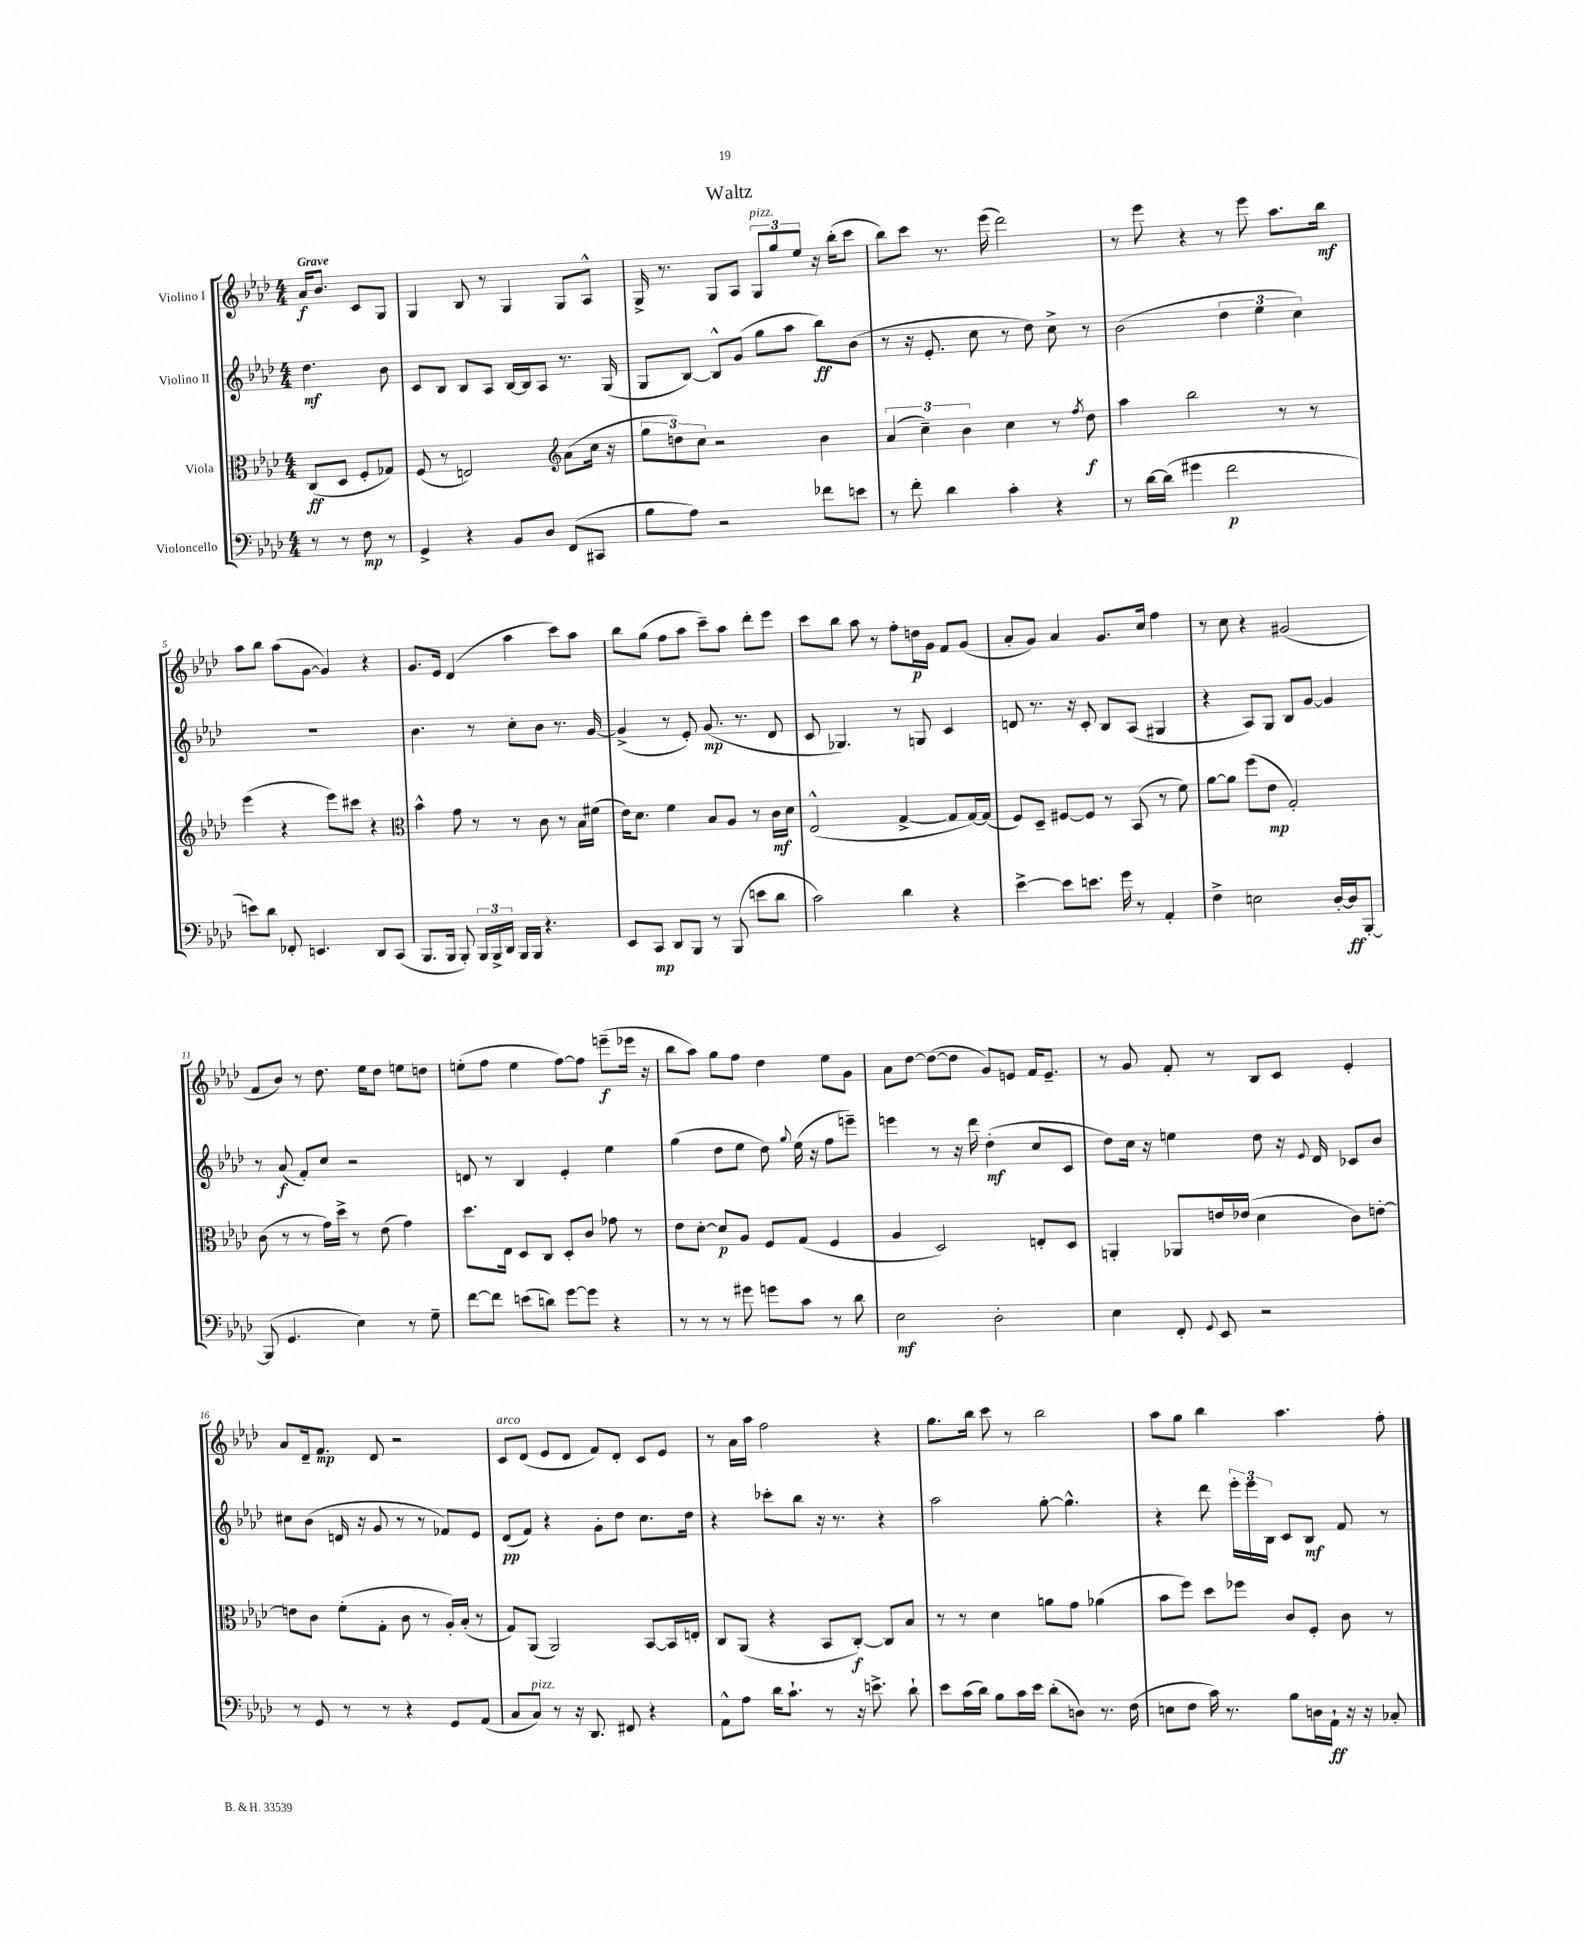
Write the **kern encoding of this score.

**kern	**kern	**kern	**kern
*staff4	*staff3	*staff2	*staff1
*clefF4	*clefC3	*clefG2	*clefG2
*k[b-e-a-d-]	*k[b-e-a-d-]	*k[b-e-a-d-]	*k[b-e-a-d-]
*M4/4	*M4/4	*M4/4	*M4/4
8r	(8C	4.dd-	16a-
.	.	.	8.b-
8r	8D-	.	.
8F	8F'	.	8c
8r	8G-)	8b-	8G
=	=	=	=
4GG^	(8F	8c	4G
.	8r	8B-	.
4r	2E)	8B-	8B-
.	.	8A-	8r
8BB-	.	[16B-	4G
.	.	16B-]	.
8D-	.	8A-	.
*	*clefG2	*	*
(8FF	(8a-	8.r	8G
8CC#	16cc	.	8A-^^
.	16r	(16G	.
=	=	=	=
8B-	12gg	8G	16G^
.	.	.	8.r
.	12dd)	.	.
8A-)	.	[8B-)	.
.	12cc	.	.
2r	2r	8B-^^]	8G
.	.	(8g	8A-
.	.	8gg	12G
.	.	.	12gg
.	.	8aa-	.
.	.	.	12ee-
8f-	4b-	8bb-)	16r
.	.	.	(16bb-'
8e	.	(8b-	8ccc
=	=	=	=
8r	(6a-	8r	8bb-)
8f'	.	16r	8ccc
.	6cc~)	.	.
.	.	8.e-'	.
4d-	.	.	8.r
.	6b-	.	.
.	.	8cc	.
.	.	.	(16eee-
4c'	4cc	8r	2ddd-)
.	.	8dd-)	.
4r	8r	8cc^	.
.	8qff	.	.
.	8dd-	8r	.
=	=	=	=
8r	4aa-	(2b-	8r
[16d-	.	.	8eee-
(16d-]	.	.	.
4g#	2bb-	.	4r
2f	.	6dd-	8r
.	.	.	8eee-
.	.	6ee-	.
.	8r	.	8.aa-
.	.	6cc)	.
.	8r	.	.
.	.	.	16bb-
=	=	=	=
8e)	(4eee-	1r	8aa-
8d-	.	.	8bb-
8FF-'	4r	.	(8aa-
4.EE	.	.	[8g
.	8eee-)	.	4g])
.	8ccc#	.	.
8DD-	4r	.	4r
(8CC	.	.	.
=	=	=	=
*	*clefC3	*	*
8.BBB-	4b-^^	4.b-	8.g
16BBB-	.	.	16e-
8BBB-')	8g	.	(4d-
24BBB-	8r	8r	.
24BBB-^	.	.	.
24DD-	.	.	.
16BBB-	8r	8cc'	4aa-
16BBB-	.	.	.
4.r	8c	8b-	.
.	8r	8.r	8ccc)
.	16B-	.	8aa-
.	(16f#	[16g	.
=	=	=	=
8EE-	16e-)	(4g^]	8bb-
.	8.d-	.	.
8CC	.	.	(8gg
8DD-	4f	8r	8ff
8BBB-	.	8e-')	8aa-
8r	8B-	(8.g	8ccc~)
(8BBB-	8A-	.	8aa-
.	.	8.r	.
8e	8r	.	8ddd-'
8d-	16c	8d-	8eee-
.	16d-	.	.
=	=	=	=
2c)	(2E-^^	8c	8ccc
.	.	4.G-)	8bb-
.	.	.	8aa-
.	.	.	8r
4d-	[4G^	8r	8ff'
.	.	8G	16dd
.	.	.	16g
4r	8G]	4c	8f
.	[16G)	.	(8g
.	(16G]	.	.
=	=	=	=
[4e-^	8F)	8d	8a-'
.	8D-~	8.r	8g)
8e-]	[8F#	.	4a-
.	.	16r	.
8.e	8F#]	8c'	.
.	8r	8B-	8.g
16g	.	.	.
8r	(8BB-	(8A-	.
.	.	.	16cc
4AA-'	8r	4G#	4ff
.	8f)	.	.
=	=	=	=
4F^	[8a-	4r	8r
.	8a-]	.	8cc
2E	(8ff	8A-)	4r
.	8e-	8G	.
.	2G')	8B-	(2g#
.	.	[8g	.
[16D-'	.	4g]	.
16D-]	.	.	.
[8BBB-'	.	.	.
=	=	=	=
(8BBB-]	(8c	8r	8f
4.GG	8r	(8a-	8b-)
.	8r	8f')	8r
.	16g)	8cc	8.dd-
.	16dd-^	.	.
4E-)	8r	2r	.
.	.	.	16ee-
.	(8e-	.	8dd-
8r	4g)	.	8ee
8G~	.	.	8dd
=	=	=	=
[8f	8.dd-	8d	(8ee'
8f]	.	8r	8ff
.	16E-	.	.
(8e	8D-	4B-	4ee
8d)	8C	.	.
[8g	8D-'	4e-'	[8ff)
8g]	8c	.	8ff]
4r	8g-	4ee-	(8eee~
.	8r	.	16eee-
.	.	.	16r
=	=	=	=
8r	8e-	(4gg	8bb-
8r	[8d-'	.	8aa-)
8r	8d-]	8dd-	8gg
8g#	8A-	8ee-	8ff
8g	8F	8dd-)	4dd-
.	.	8qqgg	.
8c	(8G	(16ee-	.
.	.	16r	.
8r	4F	8ff	8ee-
8d-	.	8eee~)	8g
=	=	=	=
2E-	4A-	4eee	8a-
.	.	.	[8dd-
.	2D-)	8r	(8dd-_
.	.	16r	8dd-]
.	.	16ddd-	.
2D-'	.	(4dd-'	8g)
.	.	.	8e
.	8E'	8cc	16f
.	.	.	8.e~
.	8D-	8c	.
=	=	=	=
4E-	4AA'	8dd-)	8r
.	.	16cc	8g
.	.	16r	.
8FF'	8AA-	4ee	8f'
8qqGG	.	.	.
8EE-	16e	.	8r
.	(16e-	.	.
2r	4d-	8dd-	8B-
.	.	16r	8c
.	.	8qqe-	.
.	.	16d-	.
.	8c)	8c-	4e-'
.	[8e'	8b-	.
=	=	=	=
8r	8e]	8cc#	8a-
8GG	8c	(8b-	16d-~
.	.	.	8.f
8r	(8f'	16d	.
.	.	16r	.
8r	8G'	8g	8d-
4r	8c	8r	2r
.	8r	8r	.
8GG	16A-')	8f-)	.
.	(16B-'	.	.
(8AA-	8r	8e-	.
=	=	=	=
8C	8G)	(8d-	8c
8C)	(8AA-	8f)	(8d-
8r	2AA-)	4r	8e-
16r	.	.	8d-
8.DD-	.	.	.
.	.	8g'	8f)
8FF#	.	8dd-	8d-'
4r	[8BB-	8.cc	8c
.	16BB-]	.	8e-
.	16E'	16dd-	.
=	=	=	=
8AA-^^	8C	4r	8r
8A-	(8AA-	.	16a-
.	.	.	16aa-
16d-	4r	8ccc-'	2ff
8.c`	.	.	.
.	.	8bb-	.
8r	8BB-	16r	.
.	.	8.r	.
16r	[8C')	.	.
8.e^	.	.	.
.	8C]	4r	4r
8d-`	8B-	.	.
=	=	=	=
8e-	8r	2aa-	8.gg
(16c	8r	.	.
16d-)	.	.	16bb-
8B-	4d-	.	8ccc
16c	.	.	8r
16e-	.	.	.
(8d-'	8a	[8gg'	2bb-
8D)	8g	4.gg^^]	.
8.r	(4a-	.	.
(16F	.	.	.
=	=	=	=
8E	8b-	4r	8aa-
8F	8ff)	.	8gg
16c)	8dd-	8ddd-	4bb-
8.r	.	.	.
.	8ff-	24eee-'	.
.	.	24eee-	.
.	.	24B-	.
8B-	8c	8c	4.aa-
16D	8F'	8B-	.
16AA-`	.	.	.
16r	8c	8f	.
16r	.	.	.
8C-'	8r	8r	8ff'
==	==	==	==
*-	*-	*-	*-
